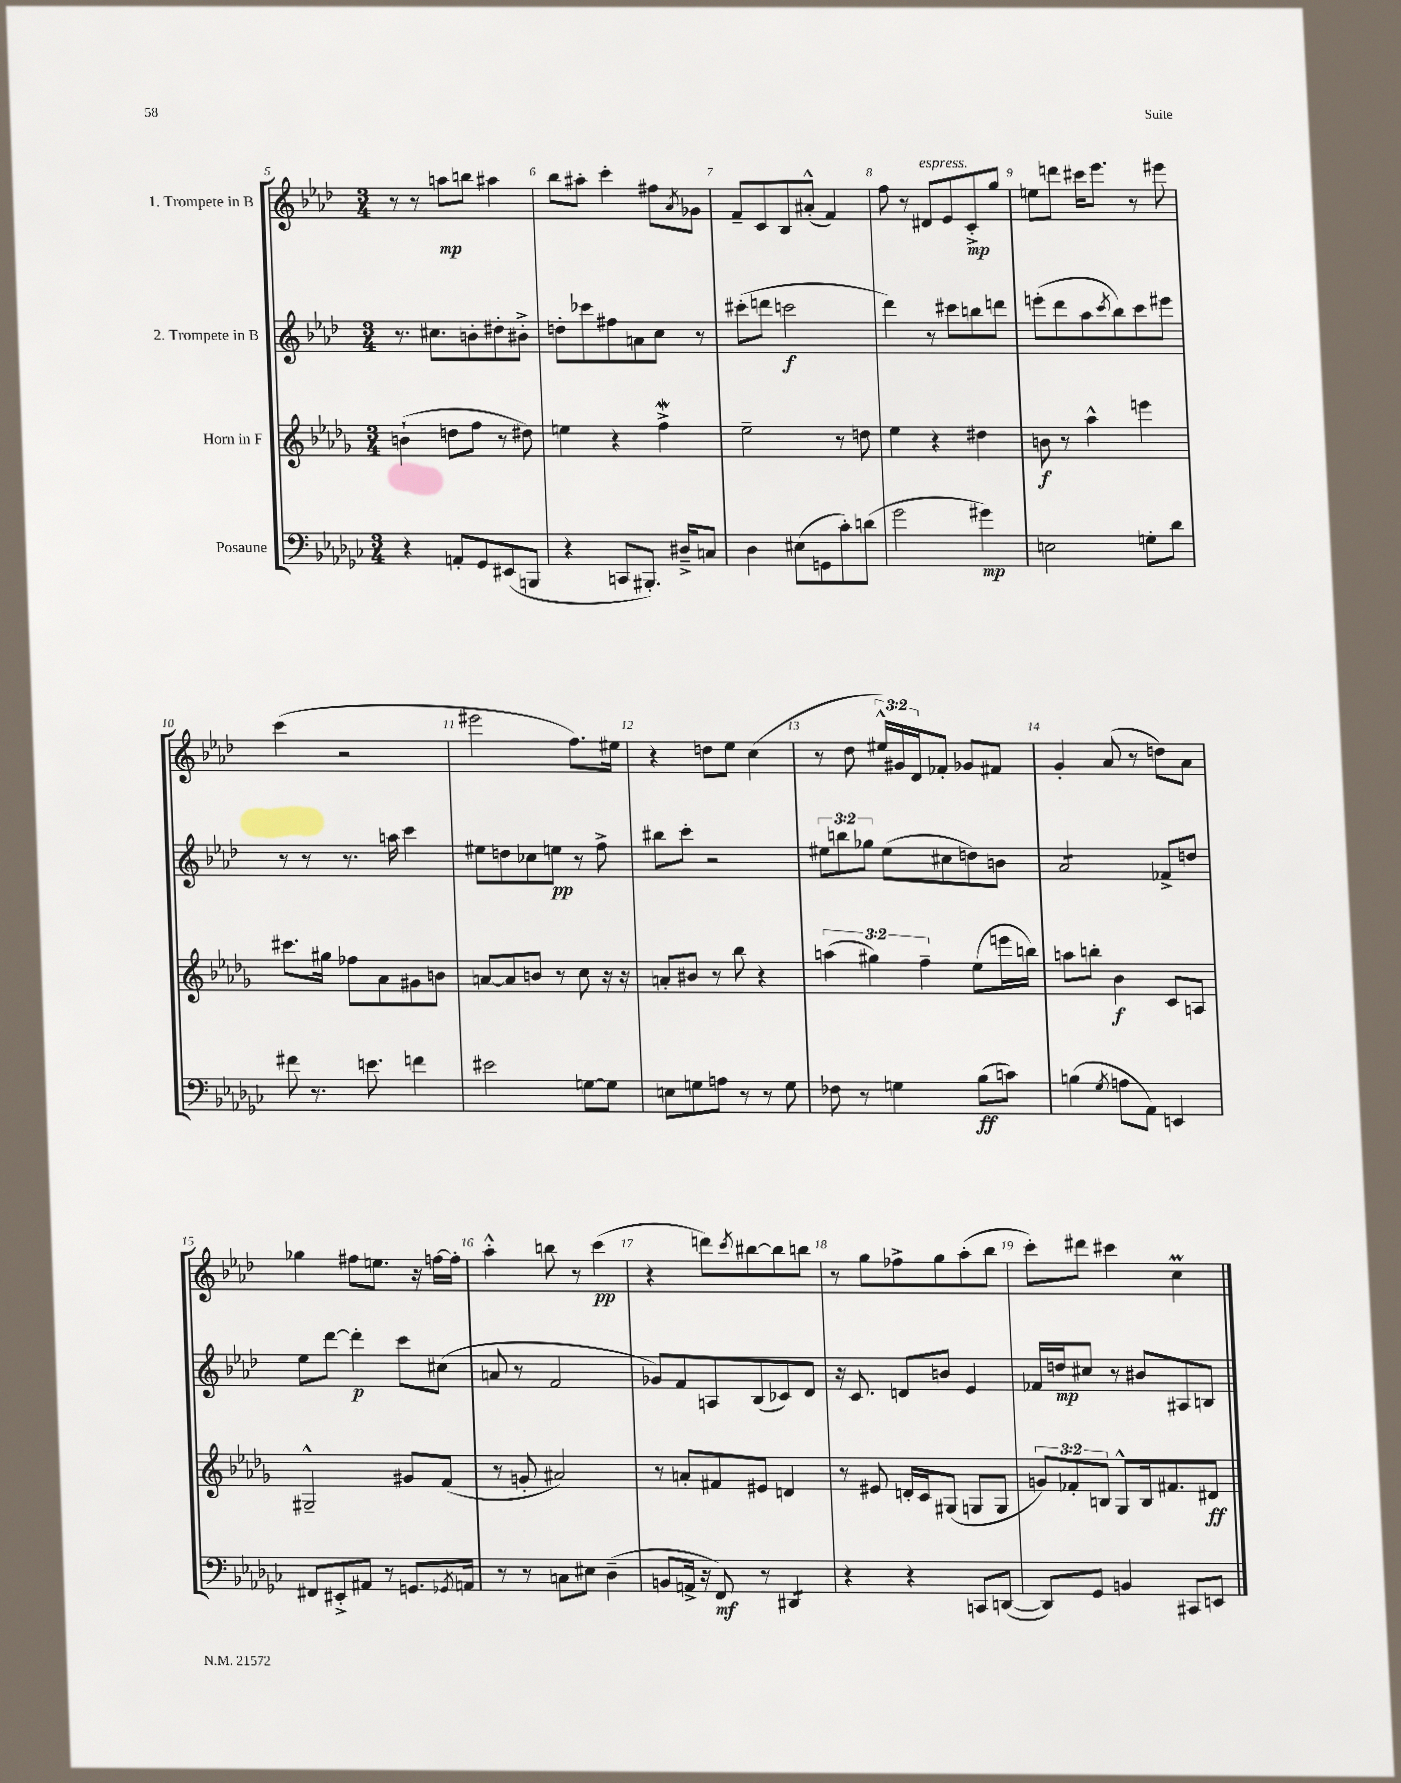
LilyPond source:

<<
\new StaffGroup <<
\new Staff = "s0" \with { instrumentName = "1. Trompete in B" } {
    \clef treble \key aes \major \numericTimeSignature \time 3/4 \override Staff.TupletNumber.text = #tuplet-number::calc-fraction-text
    r8 r8 a''8\mp b''8 ais''4 |
    bes''8 ais''8-. c'''4-. fis''8 \acciaccatura { aes'8 } ges'8 |
    f'8-- c'8 bes8 ais'8-.-^( f'4) |
    f''8 r8 dis'8^\markup { \italic "espress." } ees'8 c'8-.->\mp g''8 |
    e''8 d'''8 cis'''16 ees'''8. r8 eis'''8 |
    c'''4( r2 |
    eis'''2 f''8.) eis''16 |
    r4 d''8 ees''8 c''4( |
    r8 des''8 \tuplet 3/2 { eis''16-^) gis'16 des'16 } fes'8-. ges'8 fis'8 |
    g'4-. aes'8( r8 d''8) aes'8 |
    ges''4 fis''8 e''8. r16 f''16~ f''16-. |
    aes''4-.-^ b''8 r8 c'''4\pp( |
    r4 d'''8) \acciaccatura { c'''8 } bis''8~ bis''8 b''8 |
    r8 g''8 fes''8-> g''8 aes''8-.( bes''8 |
    c'''8-.) dis'''8 cis'''4 c''4\prall \bar "|." |
}
\new Staff = "s1" \with { instrumentName = "2. Trompete in B" } {
    \clef treble \key aes \major \numericTimeSignature \time 3/4 \override Staff.TupletNumber.text = #tuplet-number::calc-fraction-text
    r8. cis''8. b'8-. dis''8-. bis'8-.-> |
    d''8-. ces'''8 fis''8 a'8 c''8 r8 |
    cis'''8-.( d'''8 c'''2\f |
    des'''4) r8 cis'''8 b''8 d'''8 |
    e'''8-.( des'''8 aes''8 \acciaccatura { c'''8 } bes''8) c'''8 eis'''8 |
    r8 r8 r8. a''16 c'''4 |
    eis''8 d''8 ces''8 e''8\pp r8 f''8-> |
    bis''8 c'''8-. r2 |
    \tuplet 3/2 { eis''8 b''8 ges''8 } eis''8( cis''8 d''8) b'8 |
    aes'2:8 fes'8-> d''8 |
    ees''8 des'''8~ des'''4-.\p c'''8 cis''8( |
    a'8 r8 f'2 |
    ges'8) f'8 a8 bes8( ces'8) des'8 |
    r16 c'8. d'8 b'8 ees'4 |
    fes'16 d''16\mp cis''8 r8 bis'8 ais8 b8 \bar "|." |
}
\new Staff = "s2" \with { instrumentName = "Horn in F" } {
    \clef treble \key des \major \numericTimeSignature \time 3/4 \override Staff.TupletNumber.text = #tuplet-number::calc-fraction-text
    b'4-!( d''8 f''8 r8 dis''8) |
    e''4 r4 f''4->\mordent |
    ees''2-- r8 d''8 |
    ees''4 r4 dis''4 |
    b'8\f r8 aes''4-^ e'''4 |
    cis'''8. gis''16 fes''8 aes'8 gis'8 b'8 |
    a'8~ a'8 b'8 r8 c''8 r16 r16 |
    a'8-. bis'8 r8 bes''8 r4 |
    \tuplet 3/2 { a''4( gis''4) f''4-- } ees''8( e'''16 b''16) |
    a''8 b''8-. bes'4\f c'8 a8 |
    gis2---^ gis'8 f'8( |
    r8 g'8-. ais'2) |
    r8 a'8-. fis'8 eis'8 d'4 |
    r8 eis'8 d'16-. c'16 gis8( g8 g8 |
    \tuplet 3/2 { g'8) fes'8-. b8 } ges8-^ b16 fis'8. dis'8\ff \bar "|." |
}
\new Staff = "s3" \with { instrumentName = "Posaune" } {
    \clef bass \key ges \major \numericTimeSignature \time 3/4
    r4 a,8-. ges,8 eis,8( b,,8 |
    r4 c,8 bis,,8.-.) dis16---> c8 |
    des4 eis8( g,8 ces'8-.) d'8( |
    ges'2 gis'4\mp) |
    e2 g8-. des'8 |
    fis'8 r8. e'8. f'4 |
    eis'2 g8~ g8 |
    e8 g8 a8 r8 r8 g8 |
    fes8 r8 g4 bes8\ff( c'8) |
    b4( \acciaccatura { ges8 } a8 aes,8) e,4 |
    fis,8 eis,8-.-> ais,8 r8 g,8. \acciaccatura { ges,8 } a,16 |
    r8 r8 c8 eis8 des4--( |
    b,8 a,16-> r16 f,8\mf) r8 dis,4:8 |
    r4 r4 c,8 d,8~( |
    d,8) ges,8 b,4 cis,8 e,8 \bar "|." |
}
>>
>>
\layout { \context { \Score currentBarNumber = #5 \override BarNumber.break-visibility = ##(#f #t #t) barNumberVisibility = #all-bar-numbers-visible } }
